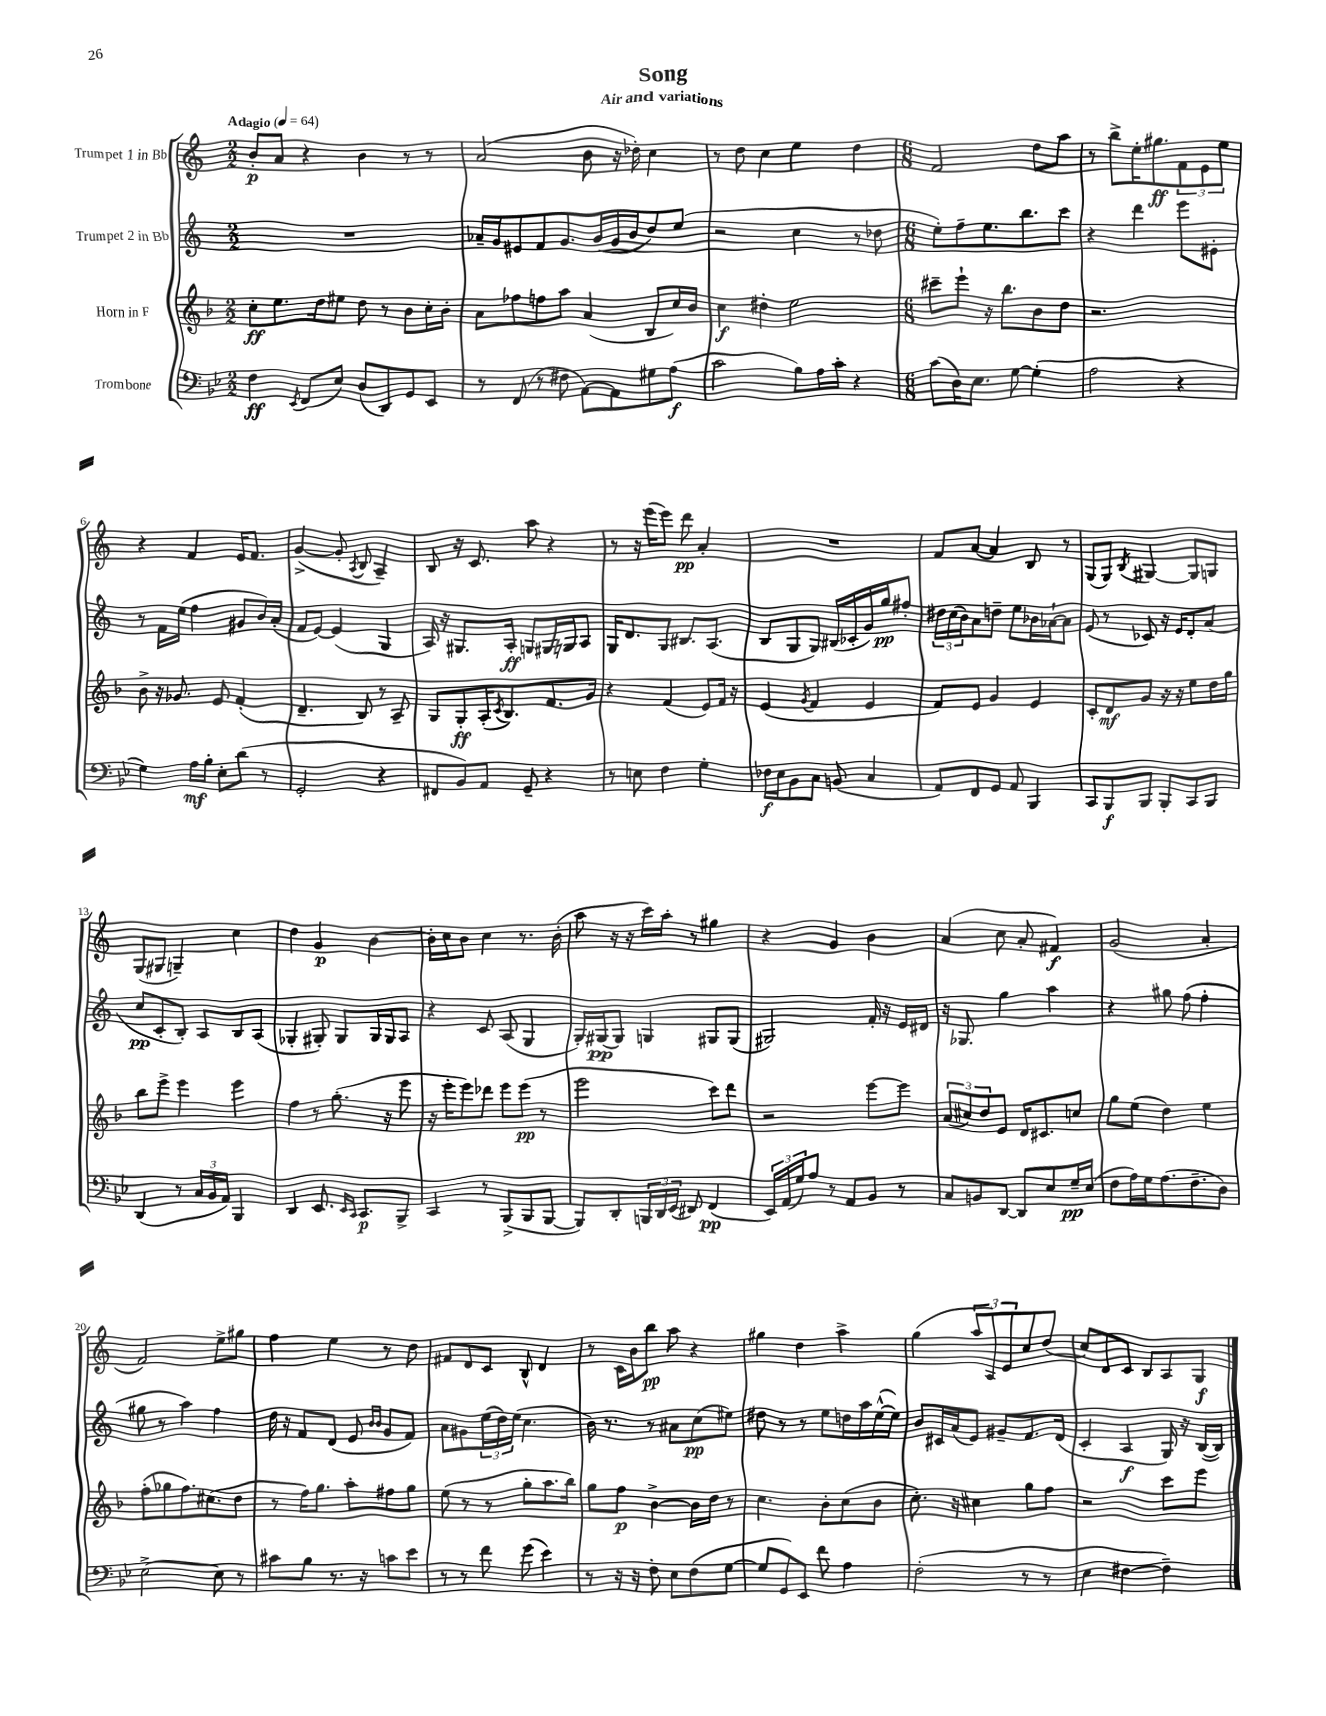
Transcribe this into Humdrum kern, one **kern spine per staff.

**kern	**dynam	**kern	**dynam	**kern	**dynam	**kern	**dynam
*part4	*part4	*part3	*part3	*part2	*part2	*part1	*part1
*staff4	*staff4	*staff3	*staff3	*staff2	*staff2	*staff1	*staff1
*I"Trombone	*	*I"Horn in F	*	*I"Trumpet 2 in Bb	*	*I"Trumpet 1 in Bb	*
*clefF4	*	*clefG2	*	*clefG2	*	*clefG2	*
*k[b-e-]	*	*k[b-]	*	*k[]	*	*k[]	*
*M2/2	*	*M2/2	*	*M2/2	*	*M2/2	*
*MM64	*	*MM64	*	*MM64	*	*MM64	*
=1	=1	=1	=1	=1	=1	=1	=1
!	!	!	!	!	!	!LO:TX:a:B:t=Adagio	!
4F\	ff	8cc'\L	ff	1r	.	8b'/L	p
.	.	8.ee\	.	.	.	8a/J	.
8qEE-/	.	.	.	.	.	.	.
(8FF/L	.	.	.	.	.	4r	.
.	.	16dd\k	.	.	.	.	.
8E-/J)	.	8ee#X\J	.	.	.	.	.
(8D/L	.	8dd\	.	.	.	4b\	.
8DD/)	.	8r	.	.	.	.	.
8GG/	.	8b-\L	.	.	.	8r	.
8EE-/J	.	16cc'\L	.	.	.	8r	.
.	.	16b-'\JJ	.	.	.	.	.
=2	=2	=2	=2	=2	=2	=2	=2
8r	.	8a\L	.	16a-X~/LL	.	(2a/	.
.	.	.	.	16g/J	.	.	.
(8FF/	.	8ff-X\	.	8e#X/	.	.	.
8r	.	8ffn\	.	8f/	.	.	.
8F#X\	.	8aa\J	.	8.g/	.	.	.
[8AA\L)	.	(4a/	.	.	.	8b\	.
.	.	.	.	(16b/L	.	.	.
8AA\]	.	.	.	16g/	.	16r	.
.	.	.	.	16b/J	.	16dd-X'\)	.
8G#X\	.	8B-/L	.	8dd/)	.	4cc\	.
(8A\J	f	16cc/L)	.	(8ee/J	.	.	.
.	.	16b-/JJ	.	.	.	.	.
=3	=3	=3	=3	=3	=3	=3	=3
2c\	.	4cc\	f	2r	.	8r	.
.	.	.	.	.	.	8dd\	.
.	.	4dd#X'\	.	.	.	4cc\	.
8B-\L)	.	2ee\	.	4cc\	.	4ee\	.
16A\L	.	.	.	.	.	.	.
16c'\JJ	.	.	.	.	.	.	.
4r	.	.	.	8r	.	4dd\	.
.	.	.	.	8dd-X\	.	.	.
=4	=4	=4	=4	=4	=4	=4	=4
*M6/8	*	*M6/8	*	*M6/8	*	*M6/8	*
(8c\L	.	8ccc#X~\L	.	8ee'\L)	.	2f/	.
16D\K)	.	8eee`\J	.	8ff~\	.	.	.
8.E-\J	.	.	.	.	.	.	.
.	.	16r	.	8.ee\	.	.	.
.	.	8.bb-\L	.	.	.	.	.
[8G\	.	.	.	.	.	.	.
.	.	.	.	8.bb\	.	.	.
(4G'\]	.	8b-\	.	.	.	8dd\L	.
.	.	8dd\J	.	8ccc\J	.	8aa\J	.
=5	=5	=5	=5	=5	=5	=5	=5
2A\	.	2.r	.	4r	.	8r	.
.	.	.	.	.	.	8bb^\L	.
.	.	.	.	4ddd\	.	16ee'\K	.
.	.	.	.	.	.	8.gg#X\	ff
4r	.	.	.	8eee\L	.	12f\	.
.	.	.	.	.	.	12e\	.
.	.	.	.	8e#X'\J	.	.	.
.	.	.	.	.	.	12ee\J	.
!!LO:LB:g=z
=6	=6	=6	=6	=6	=6	=6	=6
4G\)	.	8b-^\	.	8r	.	4r	.
.	.	16r	.	16f\LL	.	.	.
.	.	8.g-X/	.	(16ee\JJ	.	.	.
16A\LL	mf	.	.	4ff\	.	4f/	.
16B-'\JJ	.	.	.	.	.	.	.
8E-'\L	.	8e/	.	.	.	.	.
(8d\J	.	(4f'/	.	8g#X/L	.	16e/KL	.
.	.	.	.	.	.	8.f/J	.
8r	.	.	.	16b/L)	.	.	.
.	.	.	.	(16a'/JJ	.	.	.
=7	=7	=7	=7	=7	=7	=7	=7
2GG'/	.	4.d~/	.	8f/L	.	([4g^/	.
.	.	.	.	[8e/J)	.	.	.
.	.	.	.	(4e/]	.	8g'/]	.
.	.	.	.	.	.	8qA/	.
.	.	8B-/)	.	.	.	8B/	.
4r	.	8r	.	4G/	.	4A~/)	.
.	.	8A~/	.	.	.	.	.
=8	=8	=8	=8	=8	=8	=8	=8
8FF#X/L	.	8G/L	.	16A/)	.	8B/	.
.	.	.	.	16r	.	.	.
8BB-/)	.	8G'/	ff	8.G#X/L	.	16r	.
.	.	.	.	.	.	8.c/	.
8AA/J	.	(16A'/K	.	.	.	.	.
.	.	8qc/	.	.	.	.	.
.	.	8.B-/)	.	16A'/Jk	ff	.	.
8GG~/	.	.	.	8Gn/L	.	8aa\	.
4r	.	8.f/	.	16G#X/L	.	4r	.
.	.	.	.	16Gn/J	.	.	.
.	.	.	.	8A/J	.	.	.
.	.	16g/Jk	.	.	.	.	.
=9	=9	=9	=9	=9	=9	=9	=9
8r	.	4r	.	16G/KL	.	8r	.
.	.	.	.	8.d/	.	.	.
8En\	.	.	.	.	.	16r	.
.	.	.	.	.	.	(16eee\KL	.
4F\	.	(4f/	.	8G/J	.	8eee\J)	.
.	.	.	.	8.B#X/L	.	8ddd\	pp
4G'\	.	8e/L)	.	.	.	4a'/	.
.	.	.	.	(8.A/J	.	.	.
.	.	16f/Jk	.	.	.	.	.
.	.	16r	.	.	.	.	.
=10	=10	=10	=10	=10	=10	=10	=10
16F-X\LL	f	(4e/	.	8B/L	.	2.r	.
16E-\J	.	.	.	.	.	.	.
8BB-\	.	.	.	8G/	.	.	.
.	.	8qg/	.	.	.	.	.
8C\J	.	4f/	.	8G/J)	.	.	.
(8BBn/	.	.	.	(16B#X/LL	.	.	.
.	.	.	.	16c-X'/	.	.	.
4C/	.	4e/	.	16g/)	.	.	.
.	.	.	.	16gg/J	pp	.	.
.	.	.	.	8ff#X'/J	.	.	.
=11	=11	=11	=11	=11	=11	=11	=11
8AA/L)	.	8f/L)	.	24dd#X\LL	.	8f/L	.
.	.	.	.	(24cc\	.	.	.
.	.	.	.	24b\J)	.	.	.
8FF/	.	8e/J	.	8a\	.	[8a/J	.
8GG/J	.	4g/	.	8ddn~\J	.	4a/]	.
8AA/	.	.	.	8ee\L	.	.	.
4BBB-/	.	4e/	.	16b-X\L	.	8B/	.
.	.	.	.	[16a-X`\J	.	.	.
.	.	.	.	8a-\J]	.	8r	.
=12	=12	=12	=12	=12	=12	=12	=12
8CC/L	.	8c'/L	.	(8e/	.	(8G/L	.
8BBB-/	f	8d/	mf	8r	.	8G/J)	.
.	.	.	.	.	.	8qB/	.
8BBB-/J	.	8g/J	.	8c-X/)	.	[4G#X/	.
8BBB-'/L	.	16r	.	16r	.	.	.
.	.	16r	.	16e/KL	.	.	.
8CC/	.	8ee\L	.	8d'/	.	8G#/L]	.
8BBB-/J	.	16dd\L	.	(8a/J	.	8Gn/J	.
.	.	16gg\JJ	.	.	.	.	.
!!LO:LB:g=z
=13	=13	=13	=13	=13	=13	=13	=13
(4DD/	.	8bb-\L	.	8cc/L	pp	(8G/L	.
.	.	8eee^\J	.	8c'/	.	8G#X/J	.
8r	.	4eee\	.	8B'/J)	.	4Gn~/)	.
24C/LL	.	.	.	8A/L	.	.	.
24BB-/	.	.	.	.	.	.	.
24AA/JJ)	.	.	.	.	.	.	.
4BBB-/	.	4eee\	.	8B/	.	4cc\	.
.	.	.	.	(8A/J	.	.	.
=14	=14	=14	=14	=14	=14	=14	=14
4DD/	.	4ff\	.	4G-X'/	.	4dd\	.
8.EE-/	.	8r	.	8G#X'/)	.	4g/	p
.	.	(8.gg'\	.	8G#/L	.	.	.
16qqEE-/LL	.	.	.	.	.	.	.
16qqCC/JJ	.	.	.	.	.	.	.
8.CC/L	p	.	.	.	.	.	.
.	.	.	.	16G#/L	.	[4b\	.
.	.	16r	.	16G#/J	.	.	.
8BBB-^/J	.	8eee\	.	8A/J	.	.	.
=15	=15	=15	=15	=15	=15	=15	=15
4CC/	.	16r	.	4r	.	16b'\LL]	.
.	.	16eee'\KL	.	.	.	16cc\J	.
.	.	8eee\)	.	.	.	8b\J	.
8r	.	8ddd-X\J	.	8c/	.	4cc\	.
(8BBB-^/L	.	8eee\L	.	(8A/	.	.	.
8BBB-/	.	(8eee\J	pp	4G/	.	8.r	.
[8BBB-/J	.	8r	.	.	.	.	.
.	.	.	.	.	.	(16b'\	.
=16	=16	=16	=16	=16	=16	=16	=16
8BBB-/L])	.	2eee\	.	16G'/LL)	.	8aa\	.
.	.	.	.	[16G#X/J	pp	.	.
8DD'/	.	.	.	8G#/J]	.	16r	.
.	.	.	.	.	.	16r	.
24BBBn/L	.	.	.	4Gn/	.	16ccc\LL)	.
24DD/	.	.	.	.	.	.	.
.	.	.	.	.	.	16aa'\JJ	.
(24EE-/JJ	.	.	.	.	.	.	.
8DD#X/)	.	.	.	.	.	8r	.
(4FF/	pp	8ccc\L)	.	8G#X/L	.	4gg#X\	.
.	.	8ddd\J	.	(8G#/J	.	.	.
=17	=17	=17	=17	=17	=17	=17	=17
24EE-/LL)	.	2r	.	2G#X/)	.	4r	.
(24AA/	.	.	.	.	.	.	.
24G/J)	.	.	.	.	.	.	.
8A/J	.	.	.	.	.	.	.
8r	.	.	.	.	.	4g/	.
8AA/L	.	.	.	.	.	.	.
8BB-/J	.	[8eee\L	.	16f'/	.	4b\	.
.	.	.	.	16r	.	.	.
8r	.	8eee\J]	.	16e/LL	.	.	.
.	.	.	.	16d#X/JJ	.	.	.
=18	=18	=18	=18	=18	=18	=18	=18
8C/L	.	(12a/L	.	16r	.	(4a/	.
.	.	.	.	8.G-X/	.	.	.
.	.	12cc#X/)	.	.	.	.	.
8BBn/	.	.	.	.	.	.	.
.	.	12dd/	.	.	.	.	.
[8DD/J	.	8e/J	.	4gg\	.	8cc\	.
8DD/L]	.	16d/KL	.	.	.	8a'/	.
.	.	8.c#X/	.	.	.	.	.
8E-/	.	.	.	4aa\	.	4f#X/)	f
16G~/L	pp	8ccn/J	.	.	.	.	.
(16E-/JJ	.	.	.	.	.	.	.
=19	=19	=19	=19	=19	=19	=19	=19
8F\L	.	8gg\L	.	4r	.	(2g/	.
16A\L)	.	(8ee\J	.	.	.	.	.
16G\J	.	.	.	.	.	.	.
(8.A\	.	4dd\)	.	8gg#X\	.	.	.
.	.	.	.	(8ff\	.	.	.
8.F~\	.	.	.	.	.	.	.
.	.	4ee\	.	4ff'\	.	4a'/	.
8D\J)	.	.	.	.	.	.	.
!!LO:LB:g=z
=20	=20	=20	=20	=20	=20	=20	=20
[2E-^\	.	(8ff'\L	.	8gg#X\	.	2f/)	.
.	.	8gg-X\	.	8r	.	.	.
.	.	8.ff\)	.	4aa\)	.	.	.
.	.	(8.cc#X\	.	.	.	.	.
8E-\]	.	.	.	4ff\	.	8ee^\L	.
8r	.	8dd\J	.	.	.	8gg#X\J	.
=21	=21	=21	=21	=21	=21	=21	=21
8c#X\L	.	8r	.	16dd\	.	4ff\	.
.	.	.	.	16r	.	.	.
8B-\J	.	16ff\KL)	.	8f/L	.	.	.
.	.	8.gg\J	.	.	.	.	.
8.r	.	.	.	(8d/J	.	4ee\	.
.	.	8aa'\L	.	8e/	.	.	.
16r	.	.	.	.	.	.	.
.	.	.	.	16qqb/LL	.	.	.
.	.	.	.	16qqb/JJ	.	.	.
8cn\L	.	8ff#X\	.	8g/L	.	8r	.
8e-\J	.	8gg\J	.	8f/J)	.	8dd\	.
=22	=22	=22	=22	=22	=22	=22	=22
8r	.	(8ee\	.	8a\L	.	8f#X/L	.
8r	.	8r	.	8g#X\	.	8d/	.
8f\	.	8r	.	(24ee\L	.	8c/J	.
.	.	.	.	24dd\)	.	.	.
.	.	.	.	(24ee\JJ	.	.	.
(8g\	.	8gg'\L	.	4.cc\	.	8B^^/	.
4e-\)	.	8.aa\	.	.	.	4d/	.
.	.	16bb-\Jk)	.	.	.	.	.
=23	=23	=23	=23	=23	=23	=23	=23
8r	.	8gg\L	.	16b\)	.	8r	.
.	.	.	.	8.r	.	.	.
16r	.	8ff\J	p	.	.	16c\LL	.
16r	.	.	.	.	.	16b\J	.
8F'\	.	[4b-^\	.	8r	.	8bb\J	pp
8E-\L	.	.	.	8a#X\L	.	8aa\	.
(8F\	.	16b-\LL]	.	(8cc\	pp	4r	.
.	.	16dd\JJ	.	.	.	.	.
[8G\J	.	8r	.	8ee#X\J)	.	.	.
=24	=24	=24	=24	=24	=24	=24	=24
8G/L]	.	4.cc\	.	8dd#X\	.	4gg#X\	.
8GG/)	.	.	.	8r	.	.	.
8EE-/J	.	.	.	8r	.	4dd\	.
8f\	.	8b-'\L	.	8ee\L	.	.	.
4A\	.	(8cc\	.	16ddn\L	.	4aa^\	.
.	.	.	.	16aa\	.	.	.
.	.	8b-\J	.	([16ee^^\	.	.	.
.	.	.	.	16ee\JJ])	.	.	.
=25	=25	=25	=25	=25	=25	=25	=25
(2F'\	.	8.cc'\)	.	8b/L	.	(4gg\	.
.	.	.	.	16c#X/L	.	.	.
.	.	16r	.	(16a/J	.	.	.
.	.	4cc#X\	.	8e/J)	.	12aa/L	.
.	.	.	.	.	.	12A/)	.
.	.	.	.	8g#X~/L	.	.	.
.	.	.	.	.	.	12e/	.
8r	.	8gg\L	.	8.f/	.	8cc/	.
8r	.	8ff\J	.	.	.	(8dd/J	.
.	.	.	.	(16d/Jk	.	.	.
=26	=26	=26	=26	=26	=26	=26	=26
4E-\	.	2r	.	4c'/	.	8cc/L)	.
.	.	.	.	.	.	8d/	.
[4F#X\	.	.	.	4A/	f	8c/J	.
.	.	.	.	.	.	8B/L	.
4F#~\])	.	8ccc\L	.	16G/)	.	8A/	.
.	.	.	.	16r	.	.	.
.	.	8eee\J	.	([16B/LL	.	8G/J	f
.	.	.	.	16B/JJ])	.	.	.
==	==	==	==	==	==	==	==
*-	*-	*-	*-	*-	*-	*-	*-
